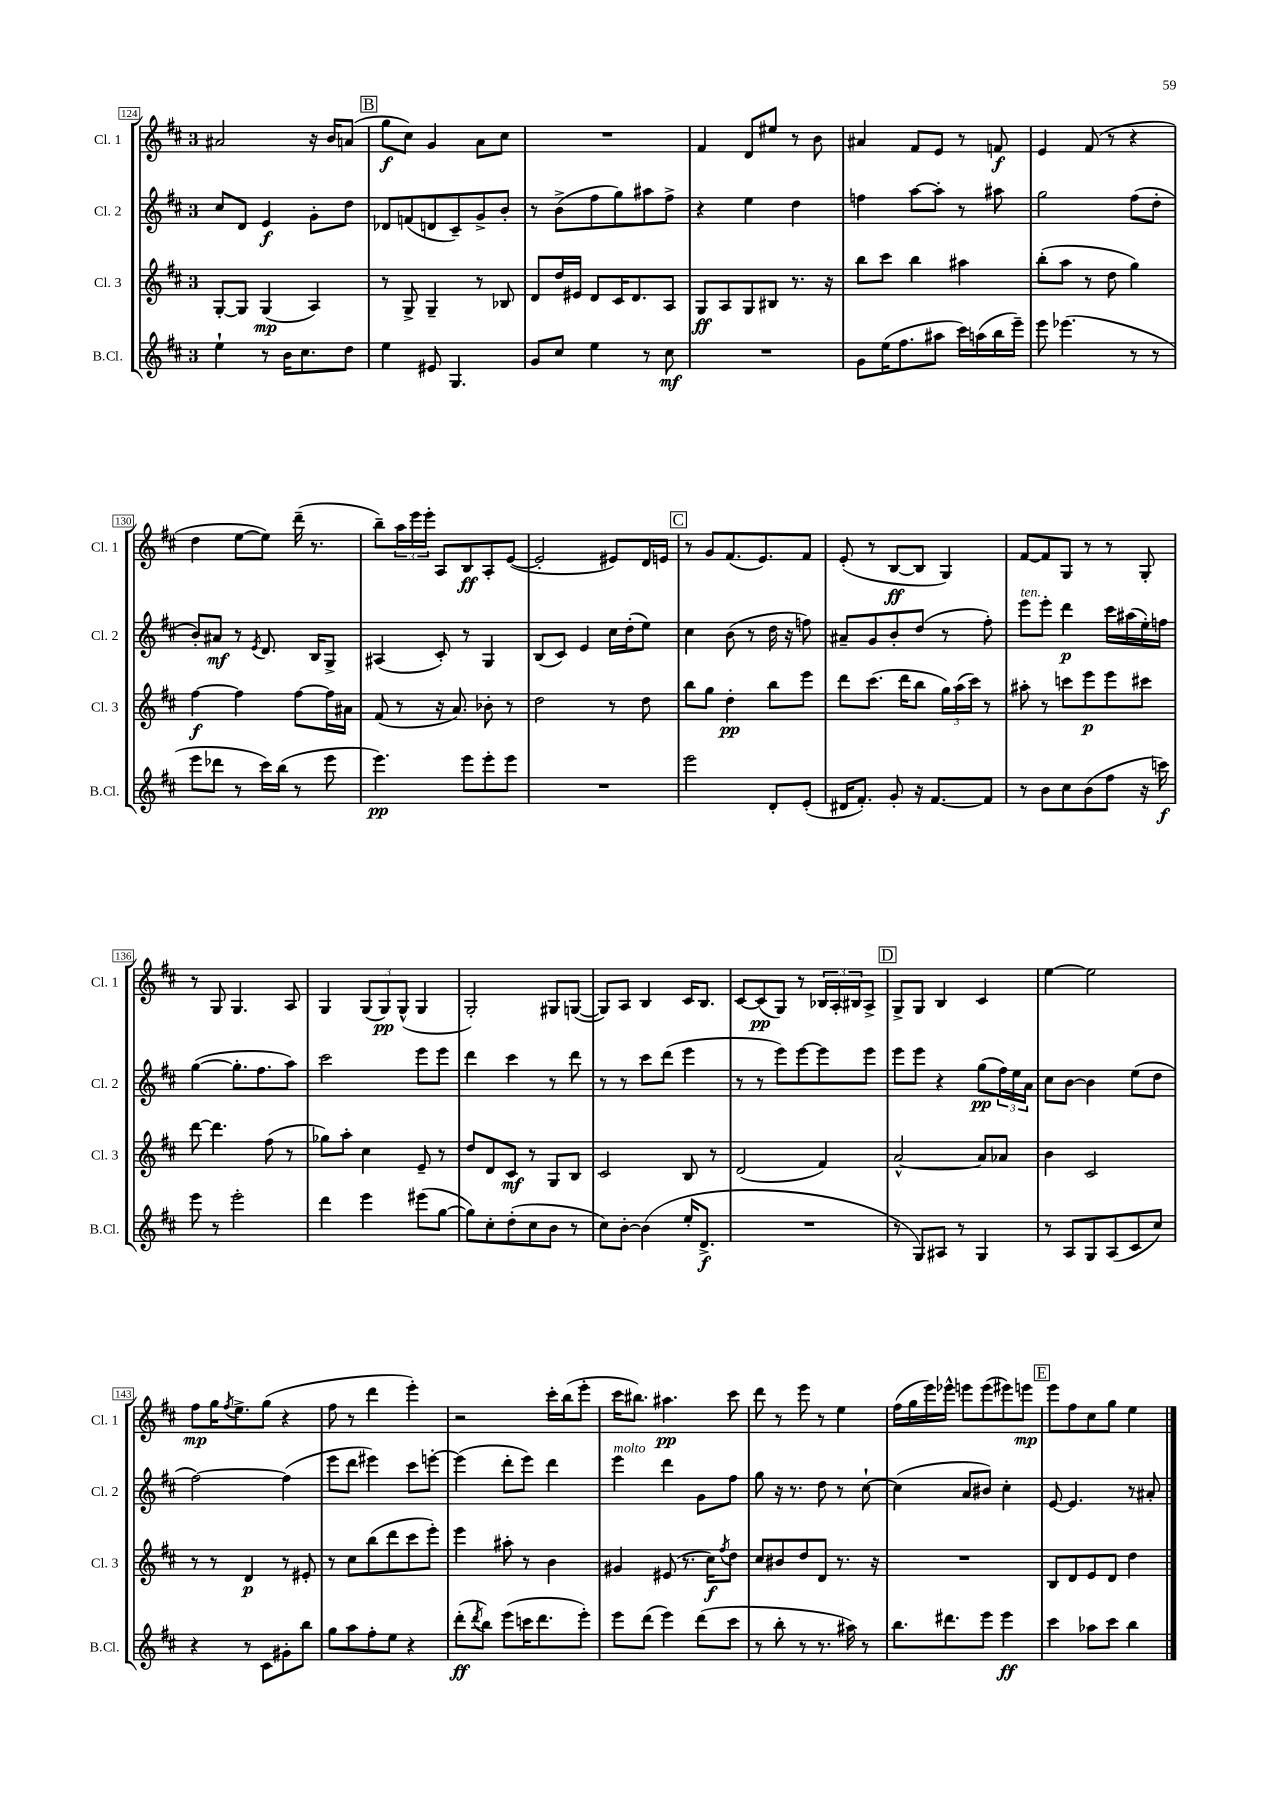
<<
\new StaffGroup <<
\new Staff = "s0" \with { instrumentName = "Cl. 1" shortInstrumentName = "Cl. 1" } {
    \clef treble \key d \major \once \override Staff.TimeSignature.style = #'single-digit \time 3/4
    ais'2 r16 b'16 a'8( |
    \mark \markup { \box "B" } g''8\f cis''8) g'4 a'8 cis''8 |
    R2. |
    fis'4 d'8 eis''8 r8 b'8 |
    ais'4 fis'8 e'8 r8 f'8\f |
    e'4 fis'8( r8 r4 |
    d''4 e''8~ e''8) d'''16--( r8. |
    b''8--) \tuplet 3/2 { a''16 e'''16 e'''16-. } a8 b8\ff a8-. e'8~( |
    e'2-. eis'8) d'16 e'16 |
    \mark \markup { \box "C" } r8 g'8 fis'8.( e'8.) fis'8 |
    e'8-.( r8 b8~\ff b8 g4) |
    fis'8~ fis'8 g8 r8 r8 g8-. |
    r8 g8 g4. a8 |
    g4 \tuplet 3/2 { g8( g8\pp) g8-^( } g4 |
    g2-.) gis8 g8~( |
    g8) a8 b4 cis'16 b8. |
    cis'8~ cis'8\pp( g8) r8 \tuplet 3/2 { bes16 a16-. bis16 } a8-> |
    \mark \markup { \box "D" } g8-> g8 b4 cis'4 |
    e''4~ e''2 |
    fis''8\mp g''16 \acciaccatura { fis''8 } e''8.-> g''8( r4 |
    fis''8 r8 d'''4 e'''4-.) |
    r2 cis'''16-. b''16( e'''8-. |
    cis'''16 bis''8.) ais''4.\pp cis'''8 |
    d'''8 r8 e'''8 r8 e''4 |
    fis''16( g''16 e'''16) ees'''16-^ e'''8 e'''8( eis'''8) e'''8\mp |
    \mark \markup { \box "E" } e'''8 fis''8 cis''8 g''8 e''4 \bar "|." |
}
\new Staff = "s1" \with { instrumentName = "Cl. 2" shortInstrumentName = "Cl. 2" } {
    \clef treble \key d \major \once \override Staff.TimeSignature.style = #'single-digit \time 3/4
    cis''8 d'8 e'4\f g'8-. d''8 |
    \mark \markup { \box "B" } des'8 f'8( d'8 cis'8--) g'8-> b'8-. |
    r8 b'8->( fis''8 g''8) ais''8 fis''8-> |
    r4 e''4 d''4 |
    f''4 a''8~ a''8-. r8 ais''8 |
    g''2 fis''8( d''8-. |
    b'8-.) ais'8\mf r8 \acciaccatura { e'8 } d'8. b16 g8-> |
    ais4( cis'8-.) r8 g4 |
    b8( cis'8) e'4 cis''16 d''16-.( e''8) |
    \mark \markup { \box "C" } cis''4 b'8( r8 d''16 r16 f''8) |
    ais'8-- g'8 b'8-. d''8( r8 fis''8-.) |
    e'''8^\markup { \italic "ten." } e'''8-. d'''4\p cis'''16 ais''16( e''16-.) f''16 |
    g''4~( g''8.-. fis''8. a''8) |
    cis'''2 e'''8 e'''8 |
    d'''4 cis'''4 r8 d'''8 |
    r8 r8 cis'''8 d'''8( e'''4 |
    r8 r8 e'''8) e'''8~ e'''8 e'''8 |
    \mark \markup { \box "D" } e'''8 e'''8 r4 g''8\pp( \tuplet 3/2 { fis''16) e''16 a'16 } |
    cis''8 b'8~ b'4 e''8( d''8 |
    fis''2~) fis''4( |
    e'''8 d'''8 eis'''4) cis'''8 e'''8~-. |
    e'''4( d'''8-. e'''8) d'''4 |
    e'''4^\markup { \italic "molto" } d'''4 g'8 fis''8 |
    g''8 r16 r8. d''8 r8 cis''8~-! |
    cis''4( a'8 bis'8) cis''4-. |
    \mark \markup { \box "E" } e'8~ e'4. r8 ais'8-. \bar "|." |
}
\new Staff = "s2" \with { instrumentName = "Cl. 3" shortInstrumentName = "Cl. 3" } {
    \clef treble \key d \major \once \override Staff.TimeSignature.style = #'single-digit \time 3/4
    g8~-. g8 g4\mp( a4) |
    \mark \markup { \box "B" } r8 g8-> g4-- r8 bes8 |
    d'8 d''16 eis'16 d'8 cis'16 d'8. a8 |
    g8\ff a8 g8 bis8 r8. r16 |
    b''8 cis'''8 b''4 ais''4 |
    b''8-.( a''8 r8 d''8 g''4) |
    fis''4~\f fis''4 fis''8~ fis''16 ais'16 |
    fis'8( r8 r16 a'8.) bes'8-. r8 |
    d''2 r8 d''8 |
    \mark \markup { \box "C" } b''8 g''8 d''4-.\pp b''8 e'''8 |
    d'''8 cis'''8.( d'''16 b''8 \tuplet 3/2 { g''16) a''16( cis'''16) } r8 |
    ais''8-. r8 c'''8 e'''8\p e'''8 cis'''8 |
    d'''8~ d'''4. fis''8( r8 |
    ges''8) a''8-. cis''4 e'8-- r8 |
    d''8 d'8 cis'8\mf r8 g8 b8 |
    cis'2 b8 r8 |
    d'2( fis'4) |
    \mark \markup { \box "D" } a'2~-^ a'8 aes'8 |
    b'4 cis'2 |
    r8 r8 d'4\p r8 eis'8-. |
    r8 cis''8 b''8( d'''8 cis'''8 e'''8-.) |
    e'''4 ais''8-. r8 b'4 |
    gis'4 eis'8( r8. cis''16\f) \acciaccatura { fis''8 } d''8 |
    cis''8 bis'8 d''8 d'8 r8. r16 |
    R2. |
    \mark \markup { \box "E" } b8 d'8 e'8 d'8 d''4 \bar "|." |
}
\new Staff = "s3" \with { instrumentName = "B.Cl." shortInstrumentName = "B.Cl." } {
    \clef treble \key d \major \once \override Staff.TimeSignature.style = #'single-digit \time 3/4
    e''4-! r8 b'16 cis''8. d''8 |
    \mark \markup { \box "B" } e''4 eis'8 g4. |
    g'8 cis''8 e''4 r8 cis''8\mf |
    R2. |
    g'8 e''16( fis''8. ais''8 cis'''16) a''16( b''16 e'''16--) |
    e'''8 ees'''4.( r8 r8 |
    e'''8 des'''8 r8 cis'''16) b''16( r8 e'''8 |
    e'''4.\pp) e'''8 e'''8-. e'''8 |
    R2. |
    \mark \markup { \box "C" } e'''2 d'8-. e'8-.( |
    dis'16 fis'8.-.) g'8-. r16 fis'8.~ fis'8 |
    r8 b'8 cis''8 b'8( fis''8 r16 c'''16\f) |
    e'''8 r8 e'''2-. |
    d'''4 e'''4 eis'''8( g''8~ |
    g''8) cis''8-. d''8-.( cis''8 b'8 r8 |
    cis''8) b'8~-. b'4( e''16-. d'8.->\f |
    R2. |
    \mark \markup { \box "D" } r8 g8) ais8 r8 g4 |
    r8 a8 g8 a8( cis'8 cis''8) |
    r4 r8 cis'8 gis'8-. b''8 |
    g''8 a''8 fis''8-. e''8 r4 |
    d'''8-.\ff( \acciaccatura { d'''8 } b''8) e'''8( c'''16 d'''8. e'''8-.) |
    e'''8 d'''8( e'''4) d'''8( cis'''8 |
    r8 b''8-. r8 r8. ais''16) r8 |
    b''8. dis'''8. e'''8 e'''4\ff |
    \mark \markup { \box "E" } cis'''4 aes''8 cis'''8 b''4 \bar "|." |
}
>>
>>
\layout { \context { \Score currentBarNumber = #124 \override BarNumber.stencil = #(make-stencil-boxer 0.1 0.3 ly:text-interface::print) } }
